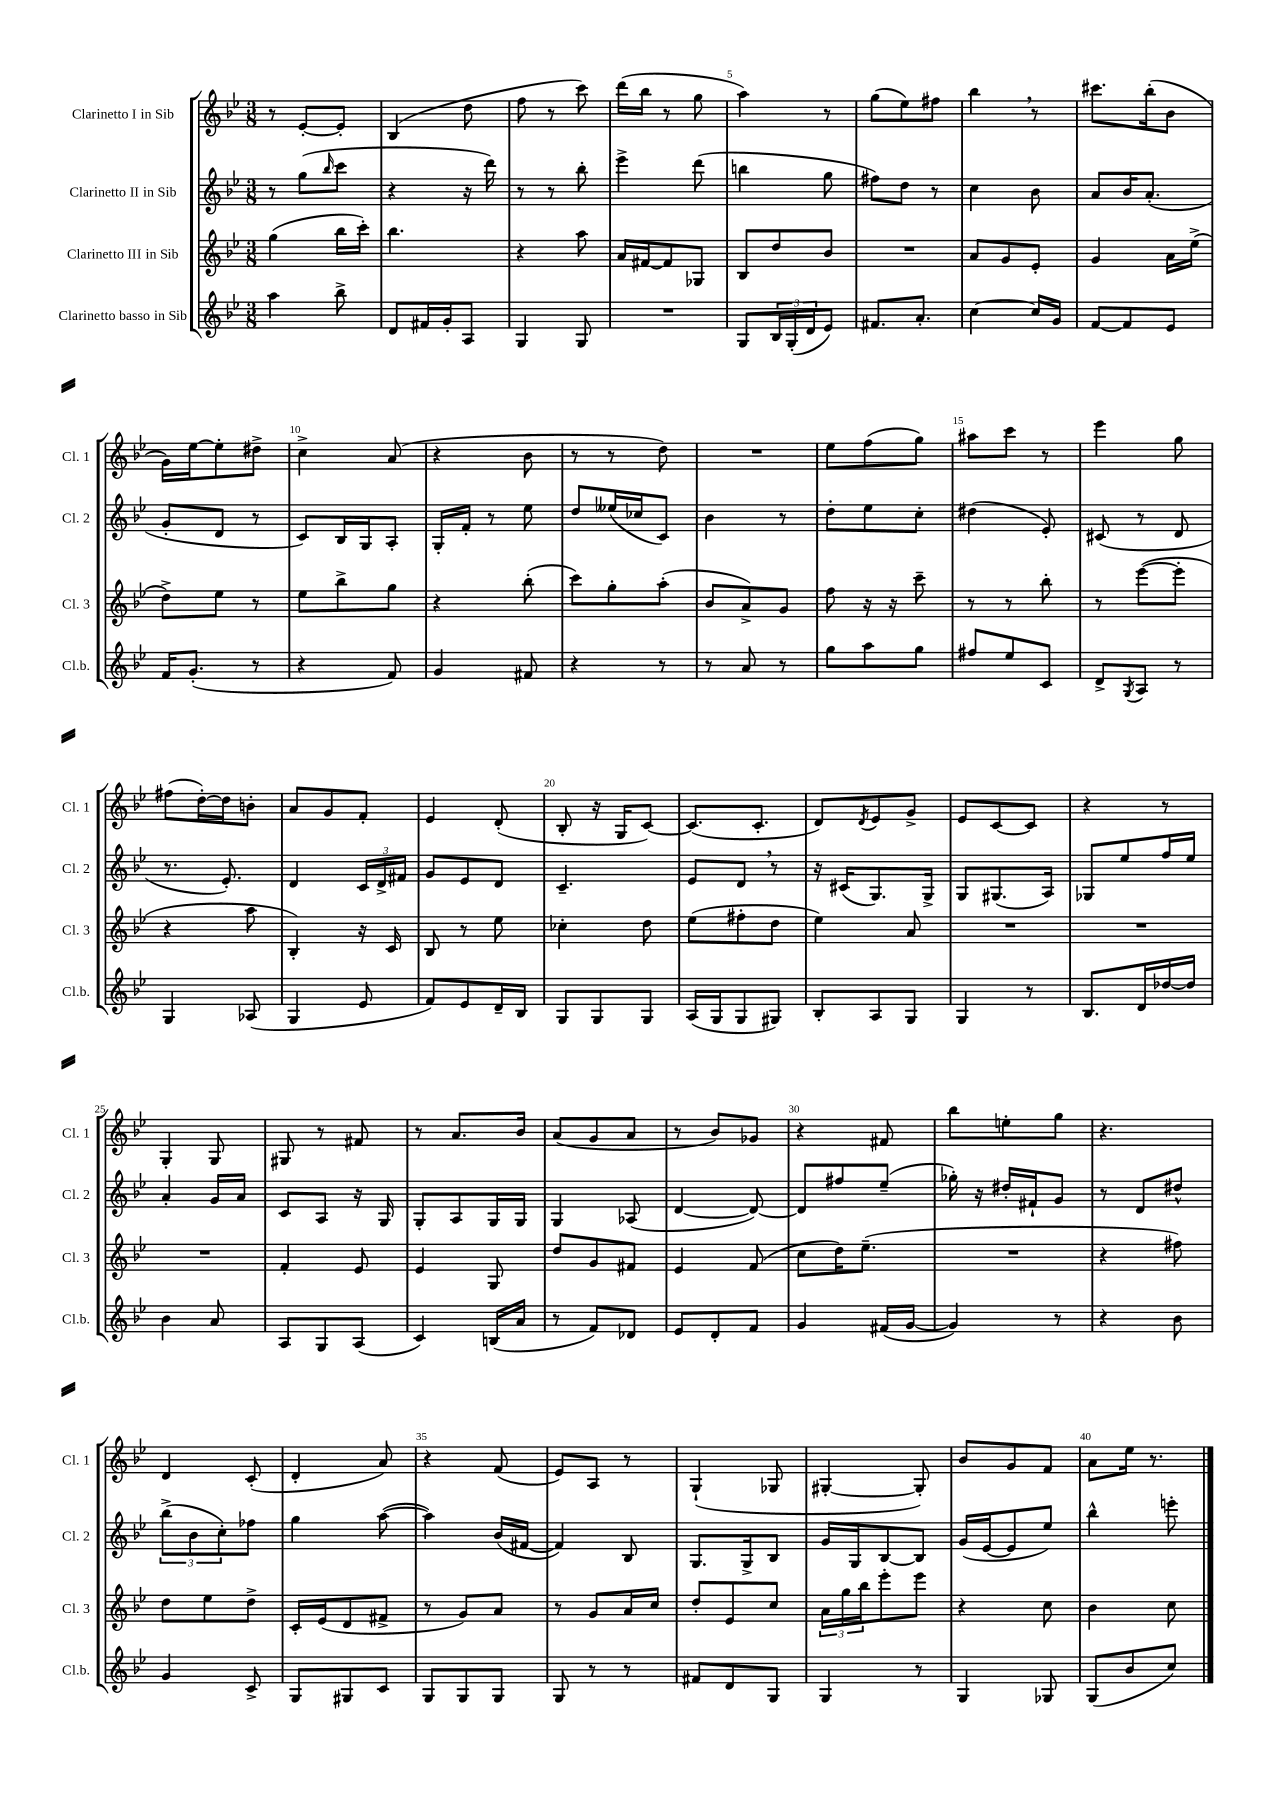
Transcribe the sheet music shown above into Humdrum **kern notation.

**kern	**kern	**kern	**kern
*part4	*part3	*part2	*part1
*staff4	*staff3	*staff2	*staff1
*I"Clarinetto basso in Sib	*I"Clarinetto III in Sib	*I"Clarinetto II in Sib	*I"Clarinetto I in Sib
*I'Cl.b.	*I'Cl. 3	*I'Cl. 2	*I'Cl. 1
*clefG2	*clefG2	*clefG2	*clefG2
*k[b-e-]	*k[b-e-]	*k[b-e-]	*k[b-e-]
*M3/8	*M3/8	*M3/8	*M3/8
=1	=1	=1	=1
4aa\	(4gg\	8r	8r
.	.	(8gg\L	[8e-'/L
.	.	16qqbb-/	.
8bb-^\	16bb-\LL	8ccc\J	8e-'/J]
.	16ccc'\JJ)	.	.
=2	=2	=2	=2
8d/L	4.bb-\	4r	(4B-/
16f#X/L	.	.	.
16g'/J	.	.	.
8A/J	.	16r	8dd\
.	.	16ddd\)	.
=3	=3	=3	=3
4G/	4r	8r	8ff\
.	.	8r	8r
8G/	8aa\	8bb-'\	8ccc\)
=4	=4	=4	=4
4.r	16a/LL	4eee-^\	(16ddd\LL
.	[16f#X/J	.	16bb-\JJ
.	8f#/]	.	8r
.	8G-X/J	(8ddd\	8gg\
=5	=5	=5	=5
8G/L	8B-/L	4bbn\	4aa\)
24B-/L	8dd/	.	.
(24G'/	.	.	.
24d/J	.	.	.
8e-/J)	8b-/J	8gg\	8r
=6	=6	=6	=6
8.f#X/L	4.r	8ff#X\L)	(8gg\L
.	.	8dd\J	8ee-\)
8.a'/J	.	.	.
.	.	8r	8ff#X\J
=7	=7	=7	=7
[4cc\	8a/L	4cc\	4bb-,\
.	8g/	.	.
16cc/LL]	8e-'/J	8b-\	8r
16g/JJ	.	.	.
=8	=8	=8	=8
[8f/L	4g/	8a/L	8.ccc#X\L
8f/]	.	16b-/K	.
.	.	(8.a'/J	(16bb-'\k
8e-/J	16a\LL	.	8b-\J
.	(16ee-^\JJ	.	.
!!LO:LB:g=z
=9	=9	=9	=9
16f/KL	8dd^\L)	8g'/L	16g\LL)
(8.g'/J	.	.	[16ee-\J
.	8ee-\J	8d/J	8ee-'\]
8r	8r	8r	8dd#X^\J
=10	=10	=10	=10
4r	8ee-\L	8c/L)	4cc^\
.	8bb-^\	16B-/L	.
.	.	16G/J	.
8f/)	8gg\J	8A'/J	(8a/
=11	=11	=11	=11
4g/	4r	16G'/LL	4r
.	.	16f'/JJ	.
.	.	8r	.
8f#X/	(8bb-'\	8ee-\	8b-\
=12	=12	=12	=12
4r	8ccc\L)	8dd/L	8r
.	8gg'\	(16ee--X/L	8r
.	.	16cc-X/J	.
8r	(8aa'\J	8c/J)	8dd\)
=13	=13	=13	=13
8r	8b-/L	4b-\	4.r
8a/	8a^/)	.	.
8r	8g/J	8r	.
=14	=14	=14	=14
8gg\L	8ff\	8dd'\L	8ee-\L
8aa\	16r	8ee-\	(8ff\
.	16r	.	.
8gg\J	8ccc~\	8cc'\J	8gg\J)
=15	=15	=15	=15
8ff#X/L	8r	(4dd#X\	8aa#X\L
8ee-/	8r	.	8ccc\J
8c/J	8bb-'\	8e-'/)	8r
=16	=16	=16	=16
8d^/L	8r	(8c#X/	4eee-\
8qG/	.	.	.
8A/J	([8eee-\L	8r	.
8r	8eee-'\J]	8d/	8gg\
!!LO:LB:g=z
=17	=17	=17	=17
4G/	4r	8.r	(8ff#X\L
.	.	.	[16dd'\L)
.	.	8.e-'/)	16dd\J]
(8A-X/	8aa\	.	8bn'\J
=18	=18	=18	=18
4G/	4B-'/)	4d/	8a/L
.	.	.	8g/
8e-/	16r	24c/LL	8f'/J
.	.	24d^/	.
.	16c/	.	.
.	.	24f#X/JJ	.
=19	=19	=19	=19
8f/L)	8B-/	8g/L	4e-/
8e-/	8r	8e-/	.
16d~/L	8ee-\	8d/J	(8d'/
16B-/JJ	.	.	.
=20	=20	=20	=20
8G/L	4cc-X'\	4.c~/	8B-'/
8G/	.	.	16r
.	.	.	16G/KL
8G/J	8dd\	.	[8c/J)
=21	=21	=21	=21
(16A/LL	(8ee-\L	8e-/L	(8.c/L]
16G/J	.	.	.
8G/	8ff#X'\	8d,/J	.
.	.	.	8.c'/J
8G#X/J)	8dd\J	8r	.
=22	=22	=22	=22
8B-'/L	4ee-\)	16r	8d/L)
.	.	(16c#X/KL	.
.	.	.	8qd/
8A/	.	8.G/)	8e-/
8G/J	8a/	.	8g^/J
.	.	16G^/Jk	.
=23	=23	=23	=23
4G/	4.r	8G/L	8e-/L
.	.	(8.G#X/	[8c/
8r	.	.	8c/J]
.	.	16A/Jk)	.
=24	=24	=24	=24
8.B-/L	4.r	8G-X/L	4r
.	.	8ee-/	.
16d/L	.	.	.
[16dd-X/	.	16ff/L	8r
16dd-/JJ]	.	16ee-/JJ	.
!!LO:LB:g=z
=25	=25	=25	=25
4b-\	4.r	4a'/	4G'/
8a/	.	16g/LL	8G/
.	.	16a/JJ	.
=26	=26	=26	=26
8A/L	4f'/	8c/L	8G#X/
8G/	.	8A/J	8r
(8A/J	8e-/	16r	8f#X/
.	.	16G/	.
=27	=27	=27	=27
4c/)	4e-/	8G'/L	8r
.	.	8A/	8.a/L
(16Bn/LL	8G/	16G/L	.
16a/JJ	.	16G/JJ	16b-/Jk
=28	=28	=28	=28
8r	8dd/L	4G/	(8a/L
8f/L)	8g/	.	8g/
8d-X/J	8f#X/J	(8A-X/	8a/J
=29	=29	=29	=29
8e-/L	4e-/	[4d/	8r
8d'/	.	.	8b-/L)
8f/J	(8f/	8d/_)	8g-X/J
=30	=30	=30	=30
4g/	8cc\L	8d/L]	4r
.	16dd\K)	8ff#X/	.
.	(8.ee-~\J	.	.
(16f#X/LL	.	(8ee-~/J	8f#X/
[16g/JJ	.	.	.
=31	=31	=31	=31
4g/])	4.r	16gg-X'\)	8bb-\L
.	.	16r	.
.	.	16dd#X'/LL	8een'\
.	.	16f#X`/J	.
8r	.	8g/J	8gg\J
=32	=32	=32	=32
4r	4r	8r	4.r
.	.	8d/L	.
8b-\	8ff#X\)	8dd#X^^/J	.
!!LO:LB:g=z
=33	=33	=33	=33
4g/	8dd\L	(12bb-^\L	4d/
.	.	12b-\	.
.	8ee-\	.	.
.	.	12cc'\)	.
8c^/	8dd^\J	8ff-X\J	(8c'/
=34	=34	=34	=34
8G/L	16c'/LL	4gg\	4d'/
.	(16e-/J	.	.
8G#X/	8d/	.	.
8c/J	8f#X^/J	([8aa\	8a/)
=35	=35	=35	=35
8G/L	8r	4aa\])	4r
8G/	8g/L)	.	.
8G/J	8a/J	(16b-/LL	(8f/
.	.	[16f#X/JJ	.
=36	=36	=36	=36
8G/	8r	4f#/])	8e-/L)
8r	8g/L	.	8A/J
8r	16a/L	8B-/	8r
.	16cc/JJ	.	.
=37	=37	=37	=37
8f#X/L	8dd'/L	8.G/L	(4G`/
8d/	8e-/	.	.
.	.	16G^/k	.
8G/J	8cc/J	8B-/J	8G-X/
=38	=38	=38	=38
4G/	24a\LL	16g/LL	[4G#X'/
.	24gg\	.	.
.	.	16G/J	.
.	24bb-\J	.	.
.	8eee-'\	[8B-/	.
8r	8eee-\J	8B-/J]	8G#'/])
=39	=39	=39	=39
4G/	4r	(16g/LL	8b-/L
.	.	[16e-/J	.
.	.	8e-/]	8g/
8G-X/	8cc\	8ee-/J)	8f/J
=40	=40	=40	=40
(8G/L	4b-\	4bb-^^\	8a\L
8b-/	.	.	16ee-\Jk
.	.	.	8.r
8cc/J)	8cc\	8eeen'\	.
==	==	==	==
*-	*-	*-	*-
